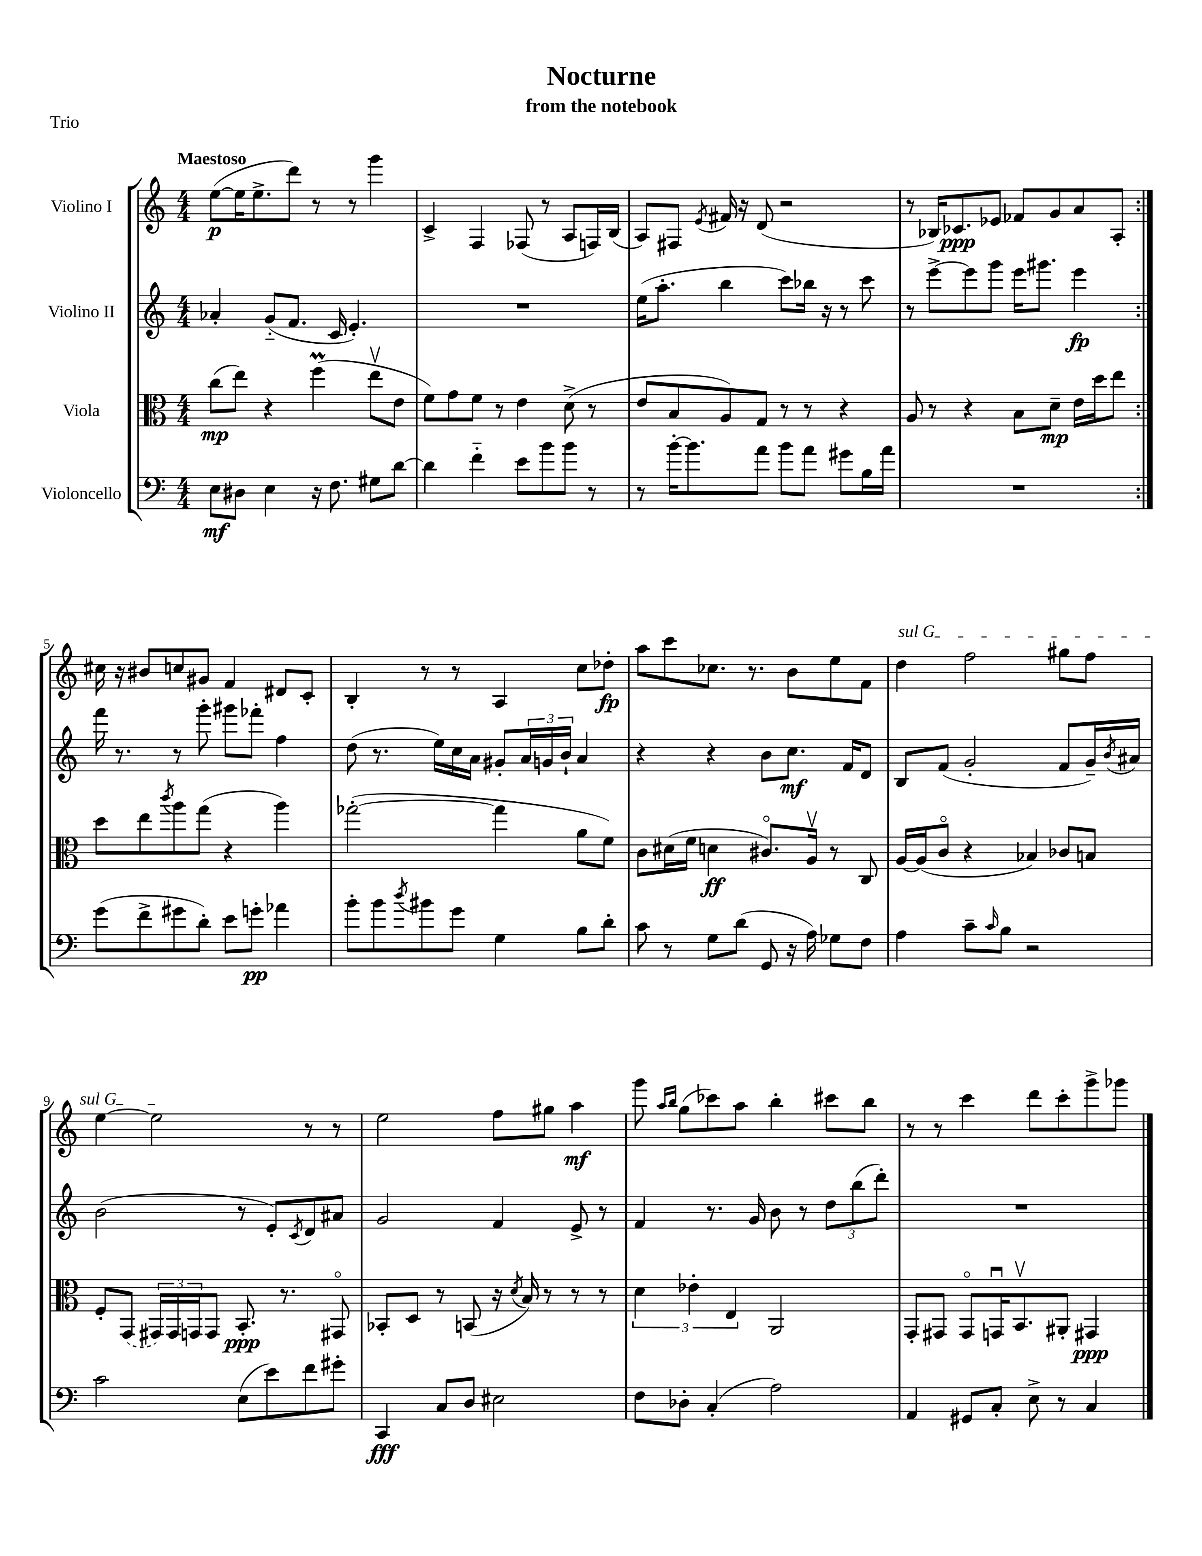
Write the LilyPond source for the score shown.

\header { title = "Nocturne" subtitle = "from the notebook" piece = "Trio" }
<<
\new StaffGroup <<
\new Staff = "s0" \with { instrumentName = "Violino I" } {
    \clef treble \key c \major \numericTimeSignature \time 4/4 \tempo "Maestoso"
    \repeat volta 2 { e''8~\p( e''16 e''8.-> d'''8) r8 r8 g'''4 |
    c'4-> f4 fes8( r8 a8 f16) b16( |
    a8) fis8 \acciaccatura { e'8 } fis'16 r16 d'8( r2 |
    r8 bes16) ces'8.\ppp ees'8 fes'8 g'8 a'8 a8-. | }
    cis''16 r16 bis'8 c''8 gis'8 f'4 dis'8 c'8-. |
    b4-. r8 r8 a4 c''8 des''8-.\fp |
    a''8 c'''8 ces''8. r8. b'8 e''8 f'8 |
    \once \override TextSpanner.bound-details.left.text = \markup { \italic "sul G" } d''4\startTextSpan f''2 gis''8 f''8 |
    e''4~ e''2\stopTextSpan r8 r8 |
    e''2 f''8 gis''8 a''4\mf |
    g'''8 \grace { a''16 b''16 } g''8( ces'''8) a''8 b''4-. cis'''8 b''8 |
    r8 r8 c'''4 d'''8 c'''8-. g'''8-> ges'''8 \bar "|." |
}
\new Staff = "s1" \with { instrumentName = "Violino II" } {
    \clef treble \key c \major \numericTimeSignature \time 4/4
    \repeat volta 2 { aes'4-. g'8-_( f'8. c'16 e'4.-.) |
    R1 |
    e''16( a''8.-. b''4 c'''8) bes''16 r16 r8 c'''8 |
    r8 e'''8~-> e'''8 g'''8 e'''16 gis'''8. e'''4\fp | }
    f'''16 r8. r8 g'''8-. gis'''8 fes'''8-. f''4 |
    d''8( r8. e''16) c''16 a'16 gis'8-. \tuplet 3/2 { a'16 g'16 b'16-! } a'4 |
    r4 r4 b'8 c''8.\mf f'16 d'8 |
    b8 f'8( g'2-. f'8 g'16--) \acciaccatura { b'8 } ais'16 |
    b'2( r8 e'8-.) \acciaccatura { c'8 } d'8 ais'8 |
    g'2 f'4 e'8-> r8 |
    f'4 r8. g'16 b'8 r8 \tuplet 3/2 { d''8 b''8( d'''8-.) } |
    R1 \bar "|." |
}
\new Staff = "s2" \with { instrumentName = "Viola" } {
    \clef alto \key c \major \numericTimeSignature \time 4/4
    \repeat volta 2 { c''8\mp( e''8) r4 f''4\prall( e''8\upbow e'8 |
    f'8) g'8 f'8 r8 e'4 d'8->( r8 |
    e'8 b8 a8) g8 r8 r8 r4 |
    a8 r8 r4 b8 d'8--\mp e'16 d''16 e''8 | }
    d''8 e''8 \acciaccatura { c'''8 } a''8 g''8( r4 a''4) |
    ges''2~-.( ges''4 a'8 f'8) |
    c'8 dis'16( f'16 d'4\ff cis'8.\flageolet) a16\upbow r8 c8 |
    a16~ a16( c'8\flageolet r4 bes4) ces'8 b8 |
    f8-. \once \slurDashed g,8( \tuplet 3/2 { gis,16) gis,16 g,16 } g,8 b,8.-.\ppp r8. gis,8\flageolet |
    bes,8-. d8 r8 b,8( r16 \acciaccatura { d'8 } b16) r8 r8 r8 |
    \tuplet 3/2 { d'4 ees'4-. e4 } a,2 |
    g,8-. gis,8 gis,8\flageolet g,16\downbow b,8.\upbow ais,8-. gis,4\ppp \bar "|." |
}
\new Staff = "s3" \with { instrumentName = "Violoncello" } {
    \clef bass \key c \major \numericTimeSignature \time 4/4
    \repeat volta 2 { e8\mf dis8 e4 r16 f8. gis8 d'8~ |
    d'4 f'4-_ e'8 b'8 b'8 r8 |
    r8 b'16~-. b'8. a'8 b'8 a'8 gis'8 b16 a'16 |
    R1 | }
    g'8( f'8-> gis'8 d'8-.) e'8 g'8-.\pp aes'4 |
    b'8-. b'8 \acciaccatura { d''8 } bis'8 g'8 g4 b8 d'8-. |
    c'8 r8 g8 d'8( g,8 r16 a16) ges8 f8 |
    a4 c'8-- \grace { c'16 } b8 r2 |
    c'2 e8( e'8) f'8 gis'8-. |
    c,4\fff c8 d8 eis2 |
    f8 des8-. c4-.( a2) |
    a,4 gis,8 c8-. e8-> r8 c4 \bar "|." |
}
>>
>>
